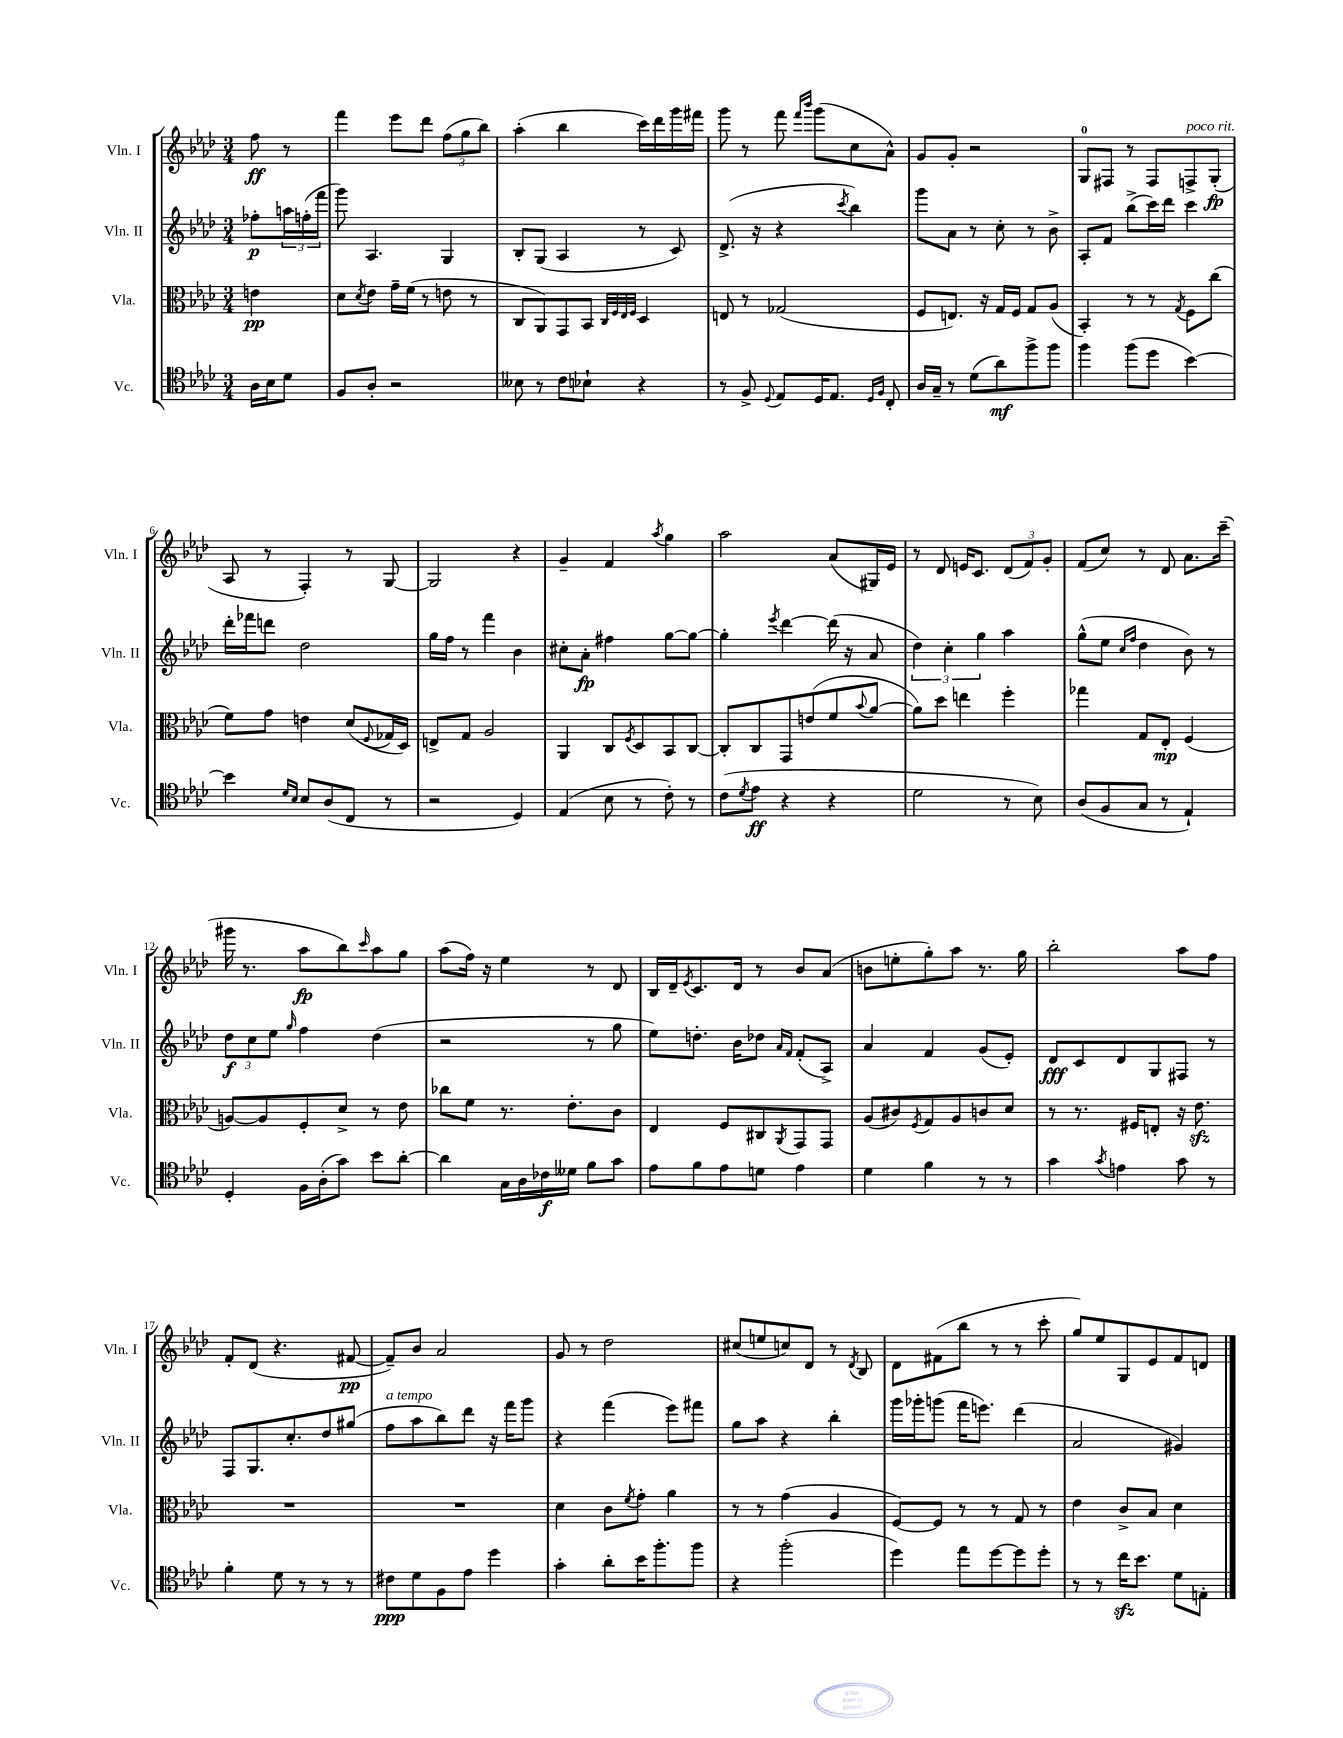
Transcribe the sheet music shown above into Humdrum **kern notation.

**kern	**kern	**kern	**kern
*staff4	*staff3	*staff2	*staff1
*clefC4	*clefC3	*clefG2	*clefG2
*k[b-e-a-d-]	*k[b-e-a-d-]	*k[b-e-a-d-]	*k[b-e-a-d-]
*M3/4	*M3/4	*M3/4	*M3/4
16A-	4e	8ff-'	8ff
16B-	.	.	.
8d-	.	24aa	8r
.	.	(24ff'	.
.	.	24fff	.
=	=	=	=
8F	8d-	8ggg)	4fff
.	8qd-	.	.
8A-'	8e-	4.A-	.
2r	16g~	.	8eee-
.	(16f	.	.
.	8r	.	8ddd-
.	8e	4G	(12ff
.	.	.	12gg
.	8r	.	.
.	.	.	12bb-)
=	=	=	=
8B--	8C	8B-'	(4aa-'
8r	8AA-)	(8G	.
8c	8GG	4A-	4bb-
8B-`	8BB-	.	.
.	32qqC	.	.
.	32qqF	.	.
.	32qqE-	.	.
.	32qqF	.	.
4r	4D-	8r	16ccc)
.	.	.	16ddd-
.	.	8c)	16ggg
.	.	.	16fff#
=	=	=	=
8r	8E	(8.d-^	8ggg
8F^	8r	.	8r
.	.	16r	.
8qqD-	.	.	.
8E-	(2G-	4r	8fff
.	.	.	16qqfff
.	.	.	16qqbbb-
16D-	.	.	(8ggg
8.E-	.	.	.
.	.	8qccc	.
.	.	4bb-)	8cc
16qqD-	.	.	.
16qqF	.	.	.
8C'	.	.	8a-^^)
=	=	=	=
16A-	8F	8ggg	8g
16G~	.	.	.
8r	8.E)	8a-	8g'
(8d-	.	8r	2r
.	16r	.	.
8a-)	16G	8cc'	.
.	16F	.	.
8ff^	8G	8r	.
8ff	(8A-	8b-^	.
=	=	=	=
4ff	4BB-')	8A-'	8G
.	.	8f	8F#
(8ff	8r	(8bb-^	8r
8dd-	8r	16ccc)	8F#
.	.	16ddd-	.
.	8qG	.	.
[4b-)	8F	4ccc	8F^
.	(8cc	.	(8G'
=	=	=	=
4b-]	8f)	16ddd-'	8A-
.	.	16fff-	.
.	8g	8ddd	8r
16qqd-	.	.	.
16qqB-	.	.	.
8B-	4e	2dd-	4F')
(8A-	.	.	.
8C	(8d-	.	8r
.	8qqF	.	.
8r	16G-	.	[8G
.	16D-)	.	.
=	=	=	=
2r	8E^	16gg	2G]
.	.	16ff	.
.	8G	8r	.
.	2A-	4fff	.
4D-)	.	4b-	4r
=	=	=	=
(4E-	4AA-	8cc#'	4g~
.	.	8a-'	.
8B-	8C	4ff#	4f
.	8qF	.	.
8r	8D-	.	.
.	.	.	8qaa-
8c')	8BB-	[8gg	4gg
8r	[8C	8gg_	.
=	=	=	=
(8c	8C']	4gg']	2aa-
8qd-	.	.	.
8e-	8C	.	.
.	.	8qeee-	.
4r	8GG	[4ddd-	.
.	(8e	.	.
4r	8f	(16ddd-]	(8a-
.	.	16r	.
.	8qqb-	.	.
.	[8a-	8a-	16G#)
.	.	.	16e-
=	=	=	=
2d-	8a-])	6dd-)	8r
.	8dd-	.	8d-
.	.	6cc'	.
.	4ee	.	16e
.	.	.	8.c
.	.	6gg	.
8r	4ff'	4aa-	(12d-
.	.	.	12f)
8B-)	.	.	.
.	.	.	12g'
=	=	=	=
(8A-	4gg-	(8gg^^	(8f
8F	.	8ee-	8cc)
.	.	16qqcc	.
.	.	16qqff	.
8G	8G	4dd-	8r
8r	8E-'	.	8d-
4E-`)	(4F	8b-)	8.a-
.	.	8r	.
.	.	.	(16ccc~
=	=	=	=
4D-'	[8A)	12dd-	16ggg#
.	.	.	8.r
.	.	12cc	.
.	8A]	.	.
.	.	12ee-	.
.	.	16qqgg	.
16F	8F'	4ff	8aa-
(16A-'	.	.	.
8g)	8d-^	.	8bb-)
.	.	.	16qqccc
8b-	8r	(4dd-	8aa-
[8a-'	8e-	.	8gg
=	=	=	=
4a-]	8cc-	2r	(8aa-
.	8f	.	16ff)
.	.	.	16r
16G	8.r	.	4ee-
16A-	.	.	.
16c-	.	.	.
16d--	8.e-'	.	.
8f	.	8r	8r
8g	8c	8gg	8d-
=	=	=	=
8e-	4E-	8ee-)	16B-
.	.	.	16d-~
.	.	.	8qe-
8f	.	8.dd'	8.c
8e-	8F	.	.
.	.	16b-	16d-
8d	8C#	8dd-	8r
.	.	16qqa-	.
.	8qAA-	16qqf	.
4e-	8GG	(8f'	8b-
.	8GG	8A-^)	(8a-
=	=	=	=
4d-	(8A-	4a-	8b
.	8c#)	.	8ee'
.	8qF	.	.
4f	8G	4f	8gg')
.	8A-	.	8aa-
8r	8c	(8g	8.r
8r	8d-	8e-')	.
.	.	.	16gg
=	=	=	=
4g	8r	8d-	2bb-'
.	8.r	8c	.
8qg	.	.	.
4e	.	8d-	.
.	16F#	.	.
.	8E'	8G	.
8g	16r	8F#	8aa-
.	8.e-	.	.
8r	.	8r	8ff
=	=	=	=
4f'	2.r	8F	8f'
.	.	8.G	(8d-
8d-	.	.	4.r
.	.	8.cc'	.
8r	.	.	.
8r	.	8dd-	.
8r	.	(8gg#	[8f#
=	=	=	=
8c#	2.r	8ff	8f#~])
8d-	.	8aa-	8b-
8F	.	8bb-)	2a-
8e-	.	8ddd-	.
4dd-	.	16r	.
.	.	16fff	.
.	.	8ggg	.
=	=	=	=
4g'	4d-	4r	8g
.	.	.	8r
8a-'	8c	(4fff	2dd-
.	8qf	.	.
16b-	8g'	.	.
8.ff'	.	.	.
.	4a-	8eee-)	.
8ff	.	8fff#	.
=	=	=	=
4r	8r	8gg	(8cc#
.	8r	8aa-	8ee
(2ff'	(4g	4r	8cc)
.	.	.	8d-
.	4A-	4bb-'	8r
.	.	.	8qd-
.	.	.	8B-
=	=	=	=
4dd-)	[8F)	16ggg	8d-
.	.	16ggg-'	.
.	8F]	(8ggg	(8f#
8ee-	8r	16fff	8bb-
.	.	8.eee)	.
[8dd-	8r	.	8r
8dd-]	8G	(4ddd-	8r
8dd-'	8r	.	8ccc'
=	=	=	=
8r	4e-	2a-	8gg)
8r	.	.	8ee-
16cc	8c^	.	8G
8.b-	.	.	.
.	8B-	.	8e-
8d-	4d-	4g#)	8f
8E'	.	.	8d
==	==	==	==
*-	*-	*-	*-
